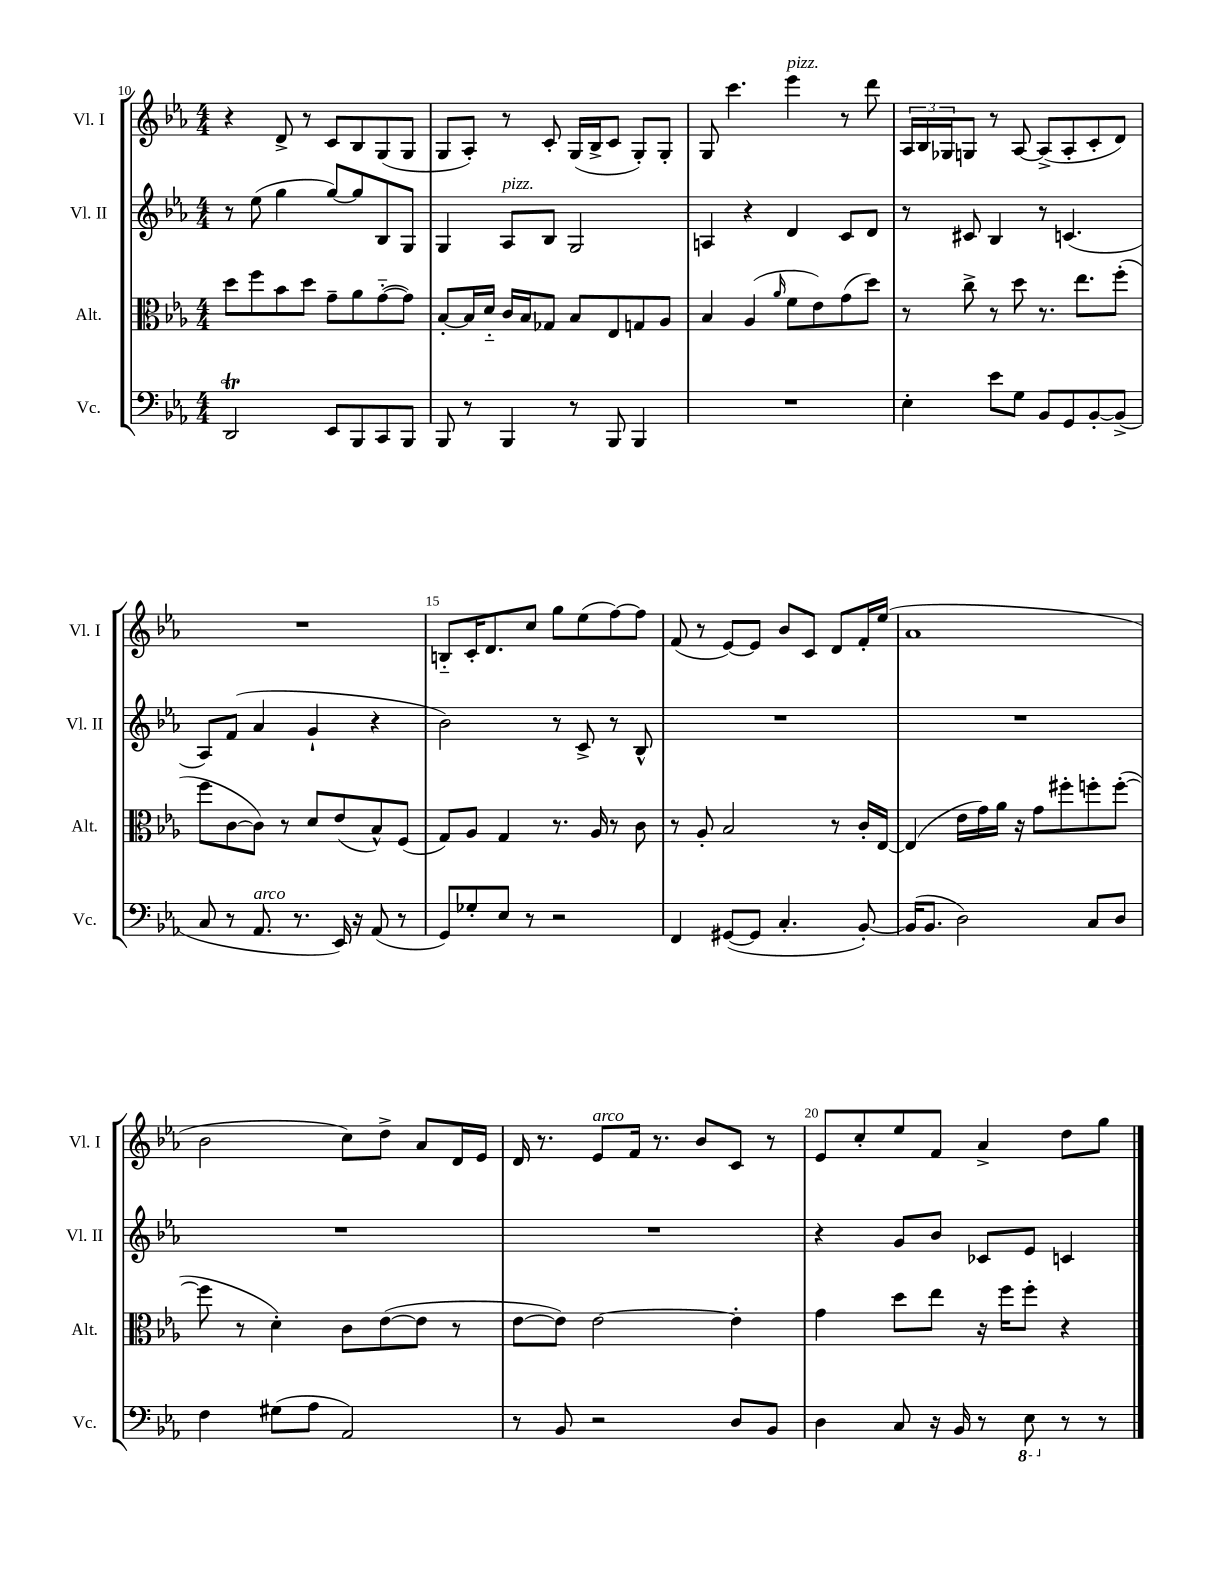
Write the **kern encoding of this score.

**kern	**kern	**kern	**kern
*staff4	*staff3	*staff2	*staff1
*clefF4	*clefC3	*clefG2	*clefG2
*k[b-e-a-]	*k[b-e-a-]	*k[b-e-a-]	*k[b-e-a-]
*M4/4	*M4/4	*M4/4	*M4/4
2DD	8dd	8r	4r
.	8ff	(8ee-	.
.	8b-	4gg	8d^
.	8dd	.	8r
8EE-	8g~	[8gg)	8c
8BBB-	8a-	8gg]	8B-
8CC	([8g'~	8B-	(8G
8BBB-	8g])	8G	8G
=	=	=	=
8BBB-	[8B-'	4G	8G
8r	16B-]	.	8A-')
.	16d'~	.	.
4BBB-	16c	8A-	8r
.	16B-	.	.
.	8G-	8B-	8c'
8r	8B-	2G	(16G
.	.	.	16B-^
8BBB-	8E-	.	8c
4BBB-	8G	.	8G')
.	8A-	.	8G'
=	=	=	=
1r	4B-	4A	8G
.	.	.	4.ccc
.	(4A-	4r	.
.	16qqa-	.	.
.	8f	4d	4eee-
.	8e-)	.	.
.	(8g	8c	8r
.	8dd)	8d	8ddd
=	=	=	=
4E-'	8r	8r	24A-
.	.	.	24B-
.	.	.	24G-
.	8cc^	8c#	8G
8e-	8r	4B-	8r
8G	8dd	.	[8A-
8BB-	8.r	8r	(8A-^]
8GG	.	(4.c	8A-'
.	8.ee-	.	.
[8BB-'	.	.	8c'
(8BB-^]	(8ff'	.	8d)
=	=	=	=
8C	8ff	8A-)	1r
8r	[8c	(8f	.
8.AA-	8c])	4a-	.
.	8r	.	.
8.r	.	.	.
.	8d	4g`	.
16EE-)	(8e-	.	.
16r	.	.	.
(8AA-	8B-^^)	4r	.
8r	(8F	.	.
=	=	=	=
8GG)	8G)	2b-)	8B'~
8G-'	8A-	.	16c'
.	.	.	8.d
8E-	4G	.	.
8r	.	.	8cc
2r	8.r	8r	8gg
.	.	8c^	(8ee-
.	16A-	.	.
.	8r	8r	[8ff)
.	8c	8B-^^	8ff]
=	=	=	=
4FF	8r	1r	(8f
.	8A-'	.	8r
([8GG#	2B-	.	[8e-)
8GG#]	.	.	8e-]
4.C'	.	.	8b-
.	.	.	8c
.	8r	.	8d
[8BB-')	16c'	.	16f'
.	[16E-	.	(16ee-
=	=	=	=
(16BB-]	(4E-]	1r	1a-
8.BB-	.	.	.
2D)	16e-	.	.
.	16g)	.	.
.	16a-	.	.
.	16r	.	.
.	8g	.	.
.	8ff#'	.	.
8C	8ff'	.	.
8D	([8ff'	.	.
=	=	=	=
4F	8ff]	1r	2b-
.	8r	.	.
(8G#	4d')	.	.
8A-	.	.	.
2AA-)	8c	.	8cc)
.	([8e-	.	8dd^
.	8e-]	.	8a-
.	8r	.	16d
.	.	.	16e-
=	=	=	=
8r	[8e-	1r	16d
.	.	.	8.r
8BB-	8e-])	.	.
2r	[2e-	.	8e-
.	.	.	16f
.	.	.	8.r
.	.	.	8b-
8D	4e-']	.	8c
8BB-	.	.	8r
=	=	=	=
4D	4g	4r	8e-
.	.	.	8cc'
8C	8dd	8g	8ee-
16r	8ee-	8b-	8f
16BB-	.	.	.
8r	16r	8c-	4a-^
.	16ff	.	.
8EE-	8ff'	8e-	.
8r	4r	4c	8dd
8r	.	.	8gg
==	==	==	==
*-	*-	*-	*-
